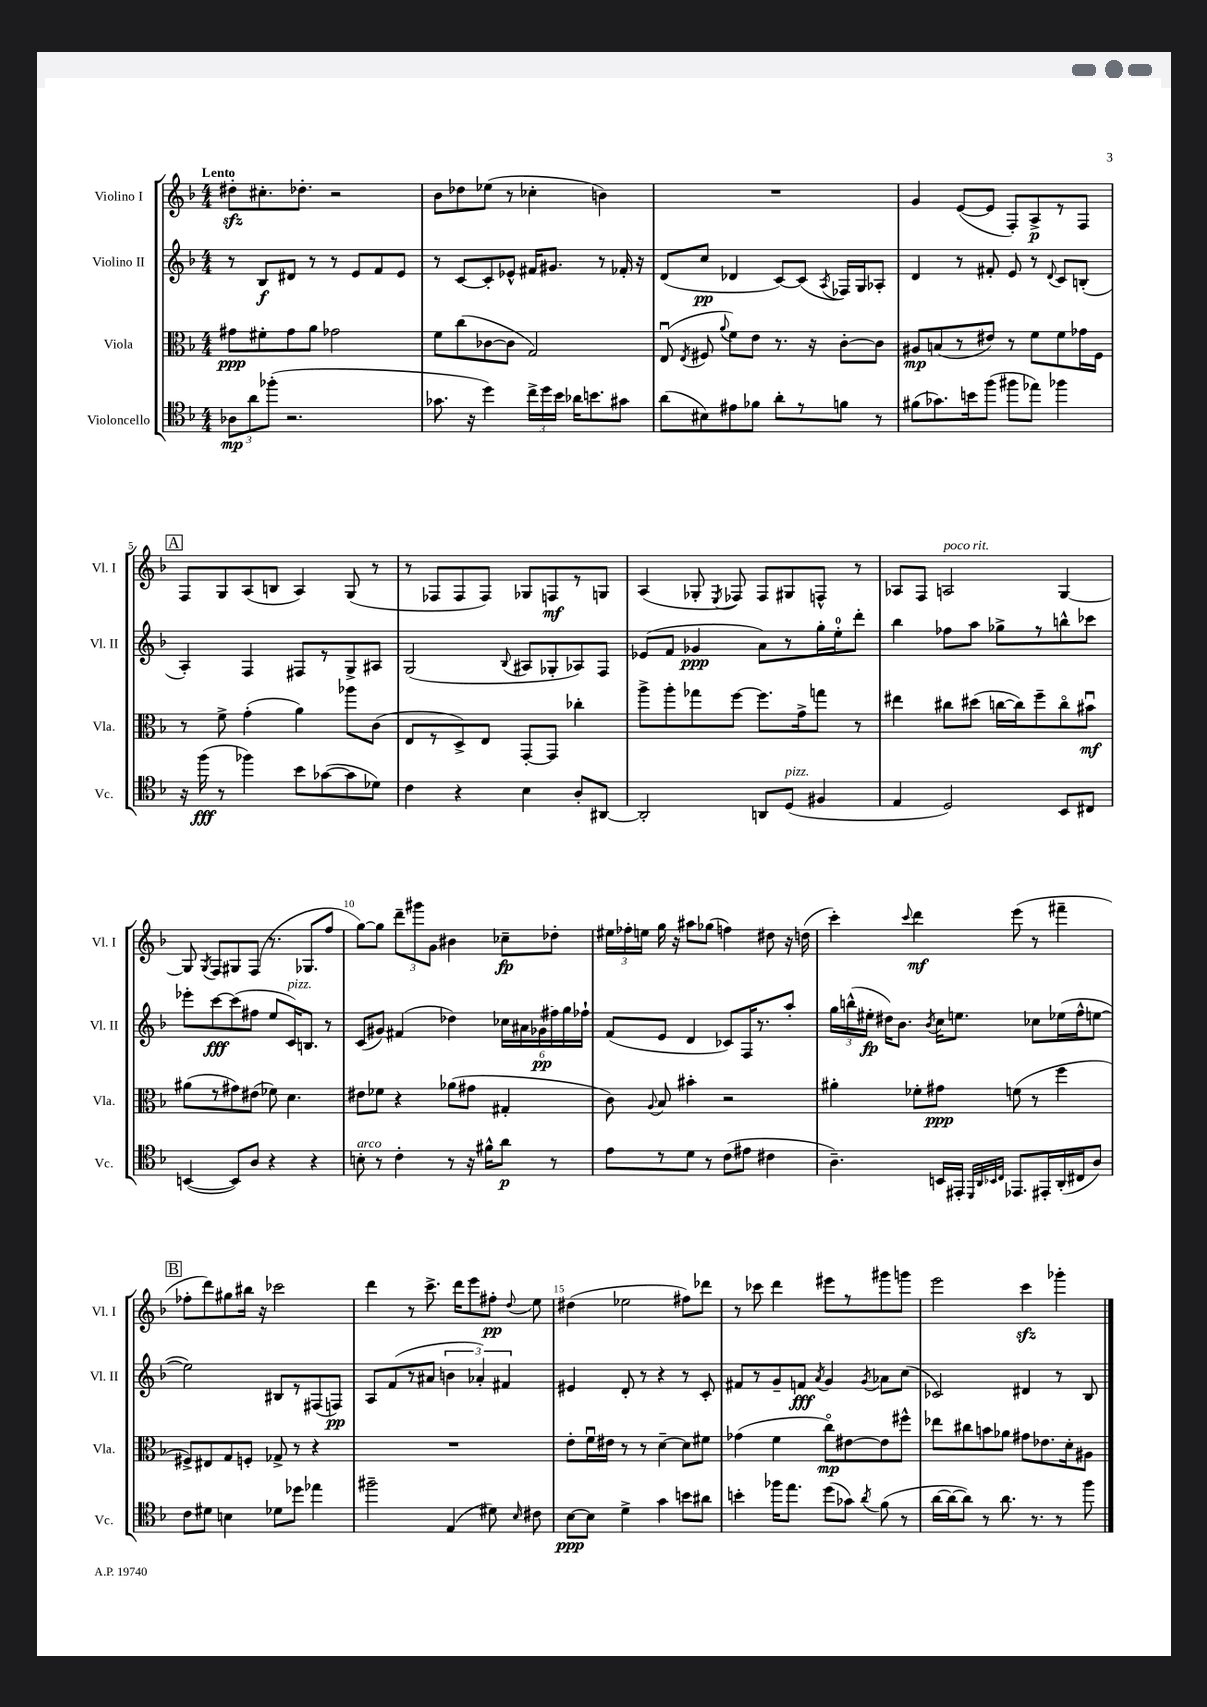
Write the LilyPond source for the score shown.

<<
\new StaffGroup <<
\new Staff = "s0" \with { instrumentName = "Violino I" shortInstrumentName = "Vl. I" } {
    \clef treble \key f \major \numericTimeSignature \time 4/4 \tempo "Lento"
    \autoBeamOff dis''8[-.\sfz cis''8.-. des''8.]-. r2 |
    bes'8[ des''8 ees''8]( r8 ces''4-. b'4) |
    R1 |
    g'4 e'8[~( e'8] f8[-.) a8->\p r8 f8] |
    \mark \markup { \box "A" } f8[ g8 a8( b8] a4) g8( r8 |
    r8 fes8[ fes8 fes8]) ges8[ f8\mf r8 g8] |
    a4( ges8-. \acciaccatura { e8 } fes8) fes8[ gis8 f8]-^ r8 |
    aes8[ f8] a2^\markup { \italic "poco rit." } g4~ |
    g8 \acciaccatura { g8 } f8[ gis8 f8]( r8. ges8.[ f''8] |
    g''8[~) g''8] \tuplet 3/2 { d'''8[-- gis'''8 g'8] } bis'4 ces''8[--\fp des''8]-. |
    \tuplet 3/2 { eis''16[ fes''16-. e''16] } g''16 r16 ais''8[ ges''8]( f''4) dis''8 r16 d''16( |
    c'''4-.) \appoggiatura { c'''8 } d'''4\mf e'''8( r8 fis'''4-- |
    \mark \markup { \box "B" } fes''8[-. d'''8) gis''8 bis''16] r16 ces'''2 |
    d'''4 r8 c'''8.-> d'''16[ e'''8 fis''8]-.\pp \appoggiatura { d''8 } e''8 |
    dis''4( ees''2 fis''8[) des'''8] |
    r8 ces'''8 d'''4 eis'''8[ r8 gis'''8 g'''8] |
    e'''2 c'''4\sfz ges'''4-. \bar "|." |
}
\new Staff = "s1" \with { instrumentName = "Violino II" shortInstrumentName = "Vl. II" } {
    \clef treble \key f \major \numericTimeSignature \time 4/4
    \autoBeamOff r8 bes8[\f dis'8] r8 r8 e'8[ f'8 e'8] |
    r8 c'8[~ c'8-. ees'8]-^ fis'16[ gis'8.] r8 fes'16-. r16 |
    d'8[( c''8]\pp des'4 c'8[~) c'8]( \acciaccatura { a8 } fes16[) g16 aes8]-. |
    d'4 r8 fis'8-. e'8 r8 \appoggiatura { d'8 } c'8[ b8]-.( |
    \mark \markup { \box "A" } a4-.) f4 fis8[ r8 g8-> ais8] |
    g2( \appoggiatura { bes8 } ais8[ ges8-. aes8) f8] |
    ees'8[( f'8] ges'4\ppp a'8[) r8 g''16-. e''16-0-. d'''8]-. |
    bes''4 fes''8[ a''8] ges''8[-> r8 b''8-^ ces'''8] |
    ees'''8[-. c'''8~\fff c'''8( fis''8] e''8[ c'16^\markup { \italic "pizz." }) b8.] r8 |
    c'8[( gis'8]) fis'4( des''4) \tuplet 6/4 { ces''16[ ais'16 \once \slurDashed ges'16\pp( fis''16) g''16 fes''16]-! } |
    f'8[( e'8] d'4 ces'8[) f16 r8. a''8]-. |
    \tuplet 3/2 { g''16[ b''16-^( eis''16]-.\fp } dis''16[) bes'8.] \acciaccatura { bes'8 } c''16[ e''8.] ces''8[ ees''16( f''16-^ e''8]~ |
    \mark \markup { \box "B" } e''2) bis8[ r8 fis8( f8]\pp) |
    a8[ f'8( r8 ais'8] \tuplet 3/2 { b'4 aes'4-.) fis'4 } |
    eis'4 d'8-. r8 r4 r8 c'8-. |
    fis'8[ r8 g'8-- f'8]\fff \acciaccatura { a'8 } g'4 \acciaccatura { g'8 } aes'8[ c''8]( |
    ces'2) dis'4 r8 bes8 \bar "|." |
}
\new Staff = "s2" \with { instrumentName = "Viola" shortInstrumentName = "Vla." } {
    \clef alto \key f \major \numericTimeSignature \time 4/4
    \autoBeamOff gis'8[\ppp fis'8-. gis'8 a'8] ges'2 |
    f'8[ c''8( ces'8~ ces'8] g2) |
    e8\downbow( \acciaccatura { e8 } fis8 \appoggiatura { a'8 } f'8[) e'8] r8. r16 c'8[~-. c'8] |
    ais8[\mp b8( r8 eis'8]) r8 f'8[ f'8 ges'16 f16] |
    \mark \markup { \box "A" } r8 f'8-> g'4-.( a'4) aes''8[ c'8]( |
    e8[ r8 d8->) e8] g,8[~-. g,8] ces''4-. |
    a''8[-> a''8-. ges''8 f''8]~ f''8.[ g'16-> g''8] r8 |
    eis''4 cis''8[ dis''8]( c''16[~ c''16) f''8-- c''8\flageolet bis'8]\downbow\mf |
    ais'8[( r8 gis'8) eis'8]( fes'8) d'4. |
    eis'8[ fes'8] r4 aes'8[( gis'8] gis4-. |
    c'8) \appoggiatura { a8 } bes8 bis'4-. r2 |
    ais'4-. fes'8[-. gis'8]\ppp f'8( r8 f''4 |
    \mark \markup { \box "B" } fis8[->) eis8 g8 f8]-. ges8-> r8 r4 |
    R1 |
    e'8[-. f'16\downbow eis'16] r8 r8 d'4~-- d'8[ fis'8] |
    ges'4( f'4 c''8[\flageolet\mp) eis'8~ eis'8 fis''8]-^ |
    ees''8[ cis''8 b'8 aes'8] gis'8[ ees'8. d'16-. ais8] \bar "|." |
}
\new Staff = "s3" \with { instrumentName = "Violoncello" shortInstrumentName = "Vc." } {
    \clef tenor \key f \major \numericTimeSignature \time 4/4
    \autoBeamOff \tuplet 3/2 { aes8[\mp a'8 fes''8]-.( } r2. |
    ges'8. r16 d''4) \tuplet 3/2 { c''16[-> d''16 bes'16] } aes'16[ b'8. gis'8] |
    a'8[( bis8) eis'8 fes'8] a'8[-. r8 f'8] r8 |
    fis'8[( ges'8.) b'16 f''8]( fis''8[ ees''8]) fes''4 |
    \mark \markup { \box "A" } r16 f''16\fff( r8 fes''4) bes'8[ ges'8~( ges'8 des'8]) |
    c'4 r4 bes4 a8[-. ais,8]~ |
    ais,2-. a,8[ d8]^\markup { \italic "pizz." }( fis4 |
    e4 d2) bes,8[ cis8] |
    b,4~( b,8[) a8] r4 r4 |
    b8-.^\markup { \italic "arco" } r8 c'4-. r8 r16 fis'16[-^ a'8]\p r8 |
    e'8[ r8 d'8] r8 c'8[( eis'8] cis'4 |
    a4.--) b,16[ eis,16]-. \grace { d,32[ a,32 bes,32 c32] } ees,8.[ eis,16-. a,16-.( cis16 a8]) |
    \mark \markup { \box "B" } c'8[ dis'8] b4 des'8[ des''8] ees''4 |
    fis''2-- e4( dis'8) \grace { bes16 } cis'8 |
    bes8[~\ppp bes8] d'4-> g'4 b'8[ ais'8] |
    b'4-. fes''16[ e''8.] d''8[( ges'8]) \acciaccatura { a'8 } f'8( r8 |
    a'16[~ a'16~ a'8]) r8 a'8. r8. r8 f''8 \bar "|." |
}
>>
>>
\layout { \context { \Score \override BarNumber.break-visibility = ##(#f #t #t) barNumberVisibility = #(every-nth-bar-number-visible 5) } }
